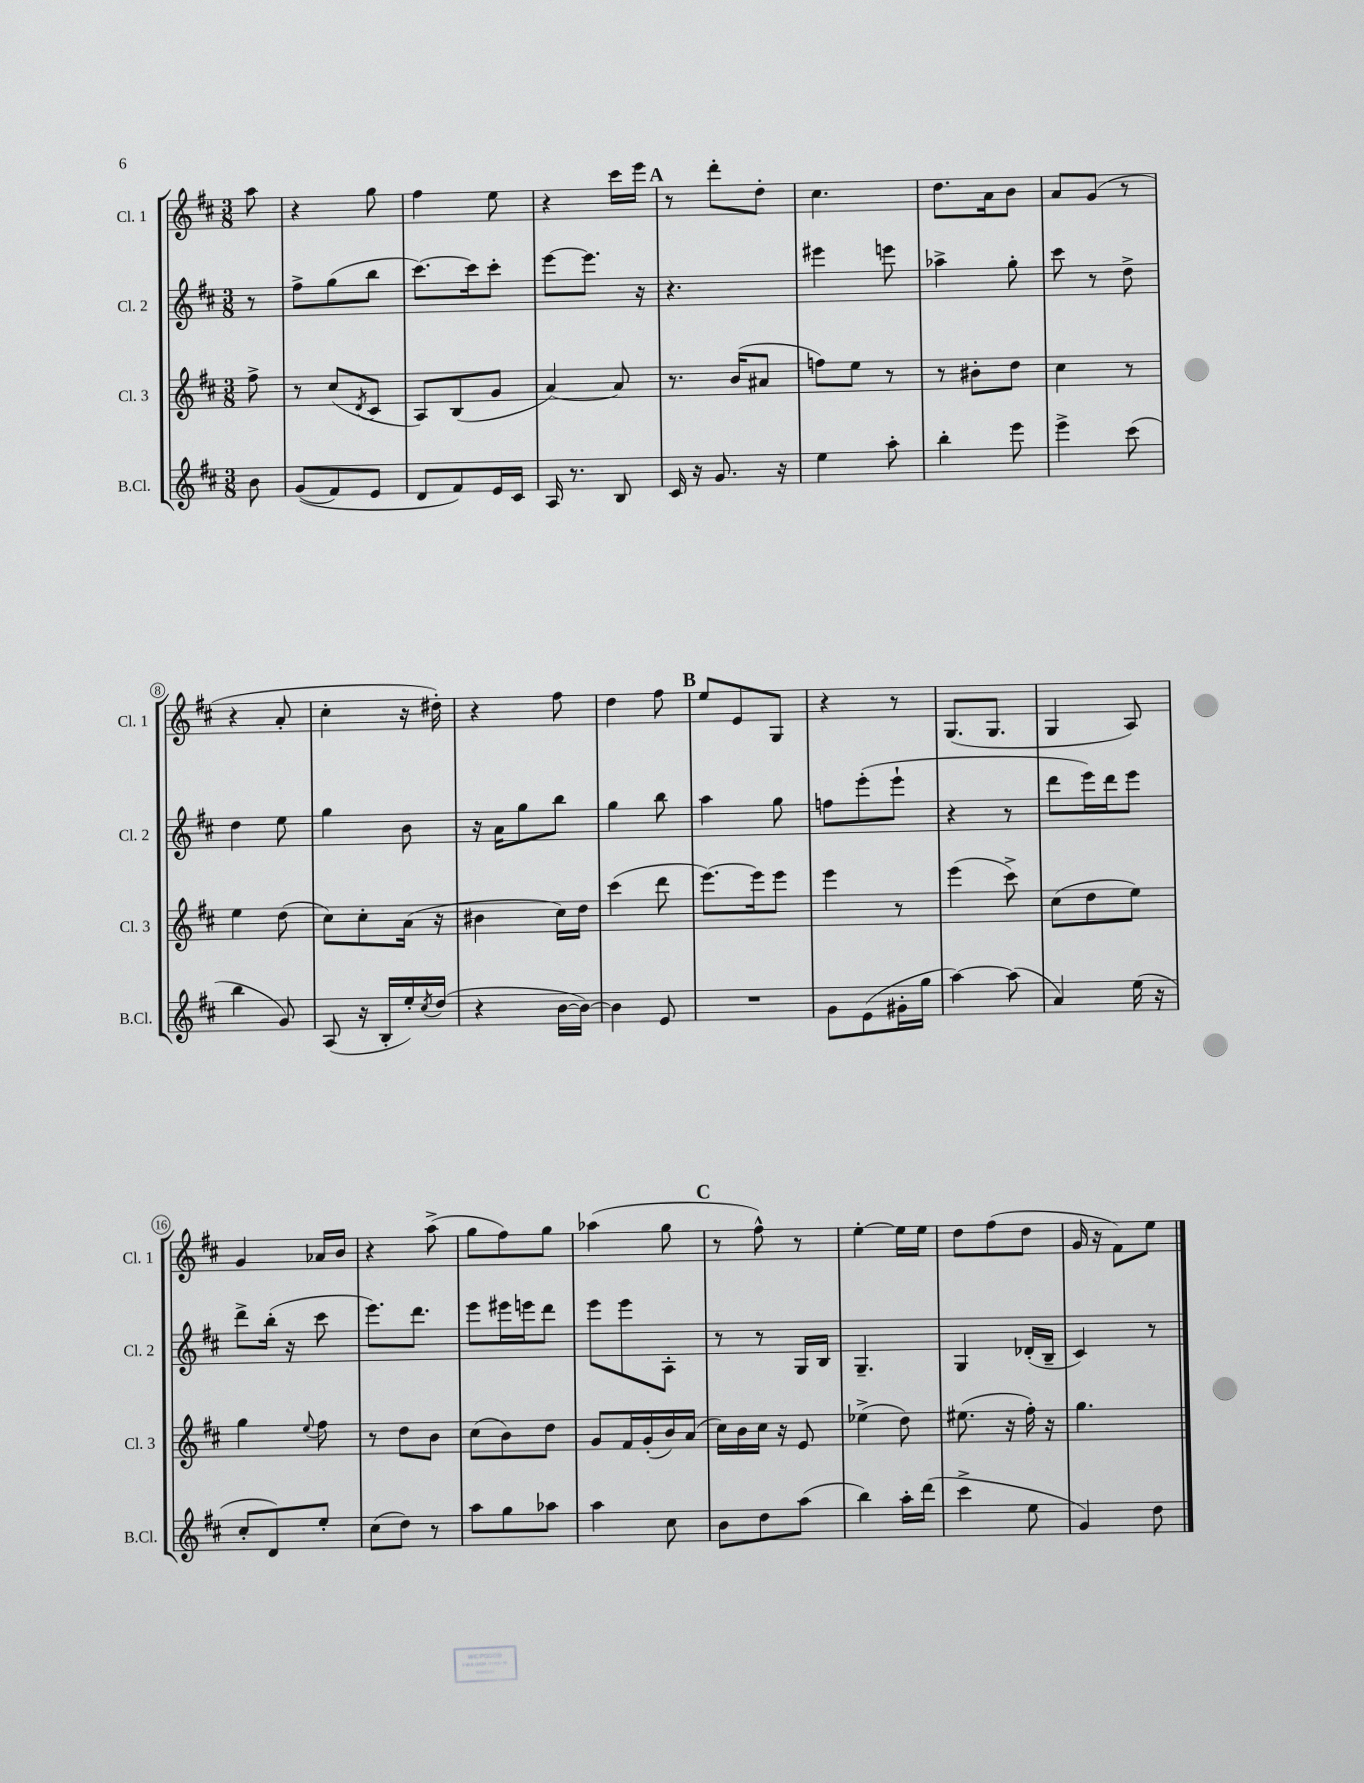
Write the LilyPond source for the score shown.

<<
\new StaffGroup <<
\new Staff = "s0" \with { instrumentName = "Cl. 1" shortInstrumentName = "Cl. 1" } {
    \clef treble \key d \major \numericTimeSignature \time 3/8 \partial 8
    a''8 |
    r4 g''8 |
    fis''4 e''8 |
    r4 cis'''16 e'''16 |
    \mark \markup { \bold "A" } r8 d'''8-. d''8-. |
    cis''4. |
    d''8. a'16 b'8 |
    a'8 g'8( r8 |
    r4 a'8-. |
    cis''4-. r16 dis''16-.) |
    r4 fis''8 |
    d''4 fis''8 |
    \mark \markup { \bold "B" } e''8 e'8 g8 |
    r4 r8 |
    g8.( g8. |
    g4 a8) |
    g'4 aes'16 b'16 |
    r4 a''8->( |
    g''8 fis''8) g''8 |
    aes''4( g''8 |
    \mark \markup { \bold "C" } r8 fis''8-^) r8 |
    e''4~-. e''16 e''16 |
    d''8 fis''8( d''8 |
    g'16 r16 fis'8) e''8 \bar "|." |
}
\new Staff = "s1" \with { instrumentName = "Cl. 2" shortInstrumentName = "Cl. 2" } {
    \clef treble \key d \major \numericTimeSignature \time 3/8 \partial 8
    r8 |
    fis''8-> g''8( b''8 |
    cis'''8.~) cis'''16 cis'''8-. |
    e'''8~ e'''8. r16 |
    \mark \markup { \bold "A" } r4. |
    eis'''4 e'''8 |
    aes''4-> g''8-. |
    cis'''8 r8 d''8-> |
    d''4 e''8 |
    g''4 b'8 |
    r16 a'16 g''8 b''8 |
    g''4 b''8 |
    \mark \markup { \bold "B" } a''4 g''8 |
    f''8 e'''8-.( e'''8-! |
    r4 r8 |
    d'''8 e'''16) d'''16 e'''8 |
    d'''8-> b''16-.( r16 cis'''8 |
    e'''8.) d'''8. |
    e'''8 eis'''16 e'''16 d'''8 |
    e'''8 e'''8 a8-. |
    \mark \markup { \bold "C" } r8 r8 g16 b16 |
    g4.-- |
    g4 des'16-.( b16-- |
    cis'4) r8 \bar "|." |
}
\new Staff = "s2" \with { instrumentName = "Cl. 3" shortInstrumentName = "Cl. 3" } {
    \clef treble \key d \major \numericTimeSignature \time 3/8 \partial 8
    fis''8-> |
    r8 cis''8( \acciaccatura { d'8 } cis'8 |
    a8) b8( g'8 |
    a'4~) a'8 |
    \mark \markup { \bold "A" } r8. b'16( ais'8 |
    f''8) e''8 r8 |
    r8 bis'8-. d''8 |
    cis''4 r8 |
    e''4 d''8( |
    cis''8) cis''8-. a'16( r16 |
    bis'4 cis''16) d''16 |
    cis'''4( d'''8 |
    \mark \markup { \bold "B" } e'''8.~) e'''16 e'''8 |
    e'''4 r8 |
    e'''4( cis'''8->) |
    cis''8( d''8 e''8) |
    g''4 \appoggiatura { e''8 } fis''8 |
    r8 d''8 b'8 |
    cis''8( b'8) d''8 |
    g'8 fis'16 g'16-.( b'16) a'16( |
    \mark \markup { \bold "C" } cis''16) b'16 cis''16 r16 e'8 |
    ees''4->( d''8) |
    eis''8.( r16 fis''16-.) r16 |
    g''4. \bar "|." |
}
\new Staff = "s3" \with { instrumentName = "B.Cl." shortInstrumentName = "B.Cl." } {
    \clef treble \key d \major \numericTimeSignature \time 3/8 \partial 8
    b'8 |
    g'8(\( fis'8) e'8 |
    d'8 fis'8\) e'16 cis'16 |
    a16 r8. b8 |
    \mark \markup { \bold "A" } cis'16 r16 g'8. r16 |
    e''4 a''8-. |
    b''4-. e'''8 |
    e'''4-> cis'''8( |
    b''4 g'8) |
    a8( r16 b16-. e''16-.) \acciaccatura { cis''8 } d''16( |
    r4 b'16~ b'16~) |
    b'4 e'8 |
    \mark \markup { \bold "B" } R4. |
    g'8 e'8( gis'16-. g''16 |
    a''4~) a''8( |
    a'4) e''16( r16 |
    cis''8-. d'8) e''8-. |
    cis''8( d''8) r8 |
    a''8 g''8 aes''8 |
    a''4 cis''8 |
    \mark \markup { \bold "C" } b'8 d''8 a''8( |
    b''4) a''16-. d'''16( |
    cis'''4-> e''8 |
    g'4) d''8 \bar "|." |
}
>>
>>
\layout { \context { \Score \override BarNumber.stencil = #(make-stencil-circler 0.1 0.3 ly:text-interface::print) } }
